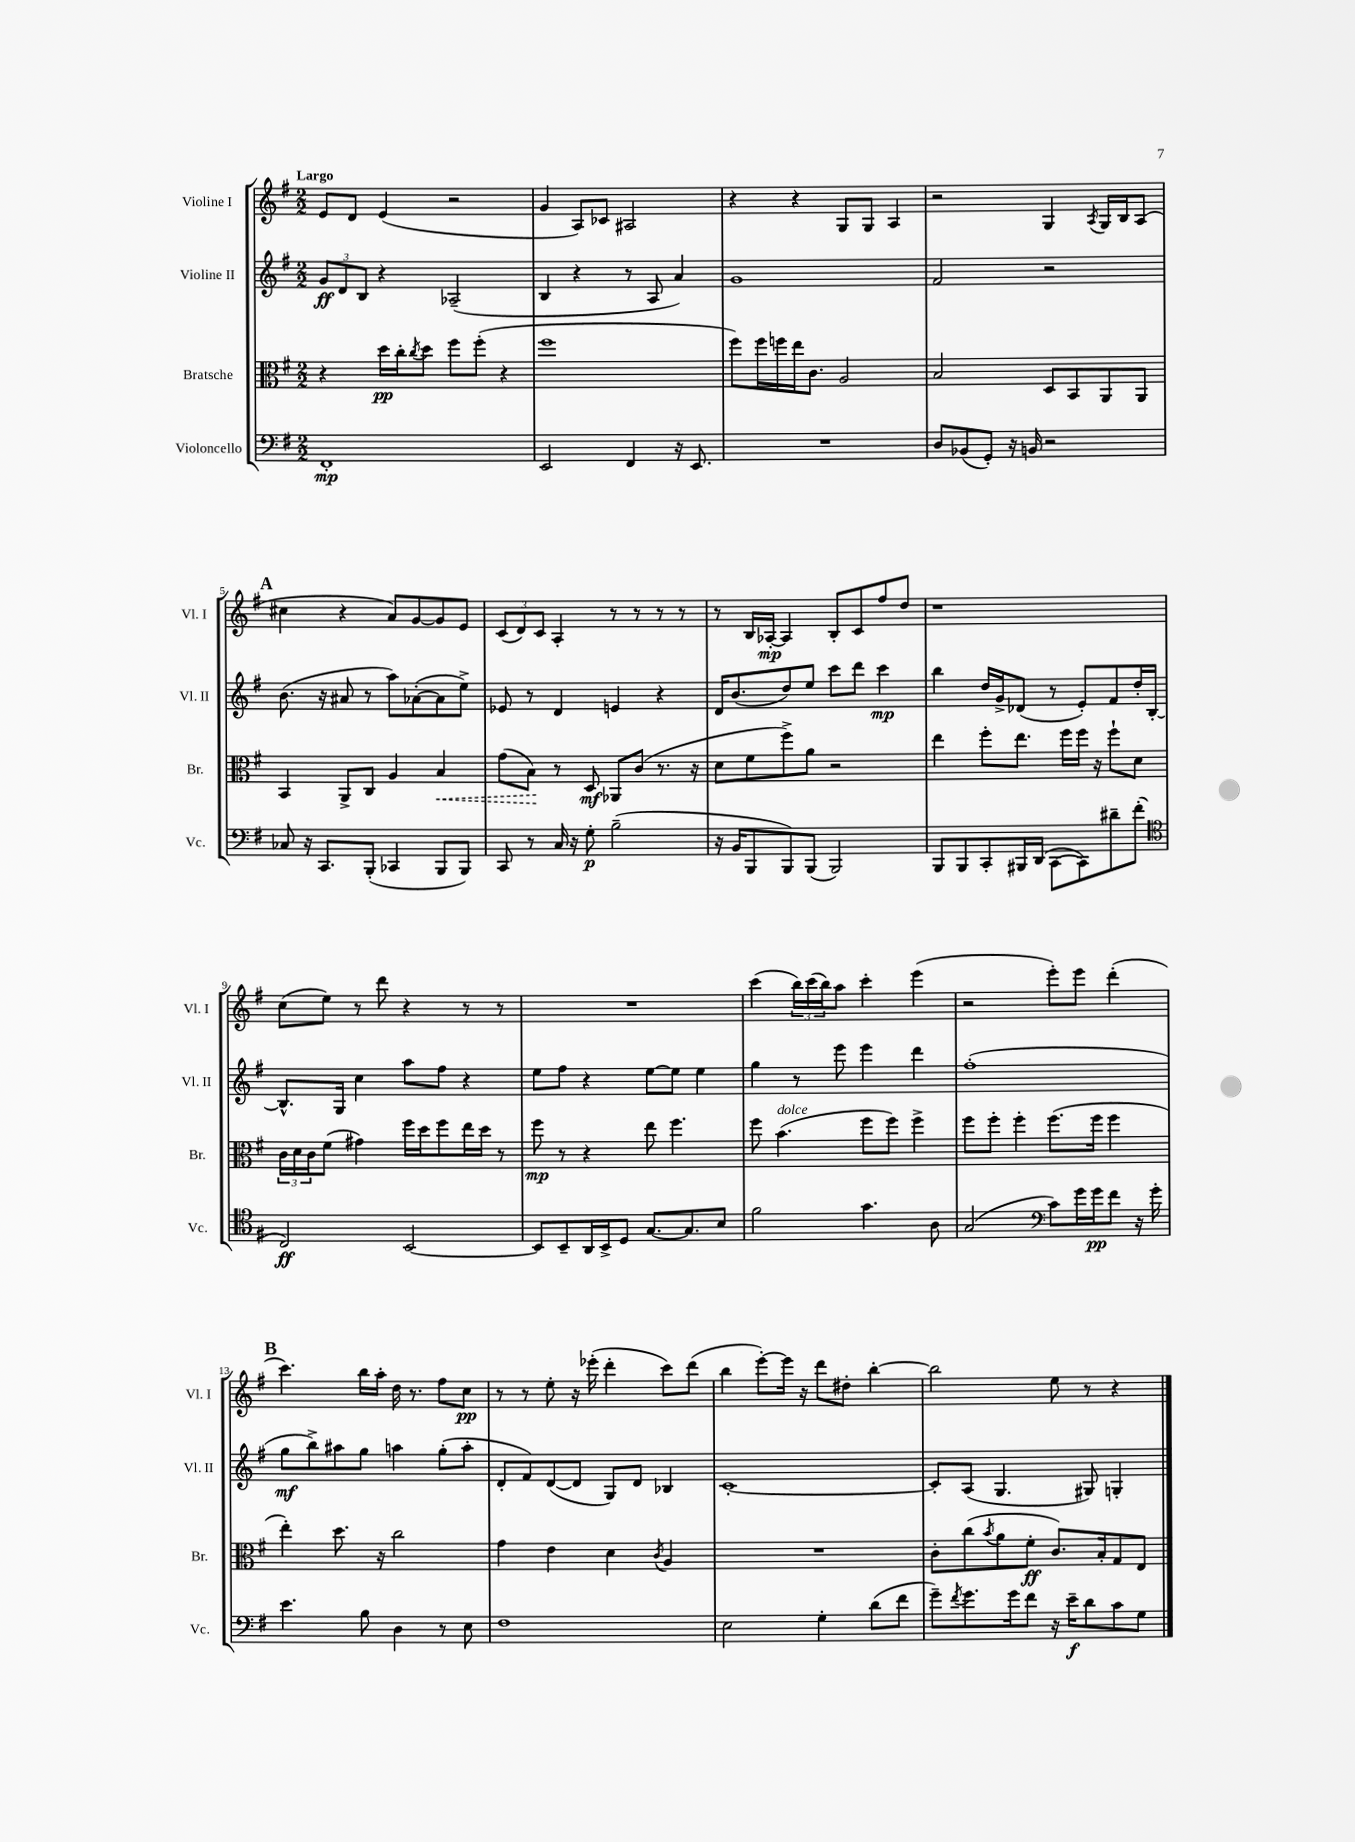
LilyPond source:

<<
\new StaffGroup <<
\new Staff = "s0" \with { instrumentName = "Violine I" shortInstrumentName = "Vl. I" } {
    \clef treble \key g \major \numericTimeSignature \time 2/2 \tempo "Largo"
    e'8 d'8 e'4( r2 |
    g'4 a8) ces'8 ais2 |
    r4 r4 g8 g8 a4 |
    r2 g4 \acciaccatura { a8 } g16 b16 a8( |
    \mark \markup { \bold "A" } cis''4 r4 a'8) g'8~ g'8 e'8 |
    \tuplet 3/2 { c'8( d'8) c'8 } a4-. r8 r8 r8 r8 |
    r8 b16 aes16~-.\mp aes4 b8-. c'8 fis''8 d''8 |
    r1 |
    c''8( e''8) r8 d'''8 r4 r8 r8 |
    R1 |
    c'''4( \tuplet 3/2 { b''16) c'''16( b''16) } a''8 c'''4-. e'''4( |
    r2 e'''8-.) e'''8 d'''4-.( |
    \mark \markup { \bold "B" } c'''4.) b''16 a''16-. d''16 r8. fis''8 c''8\pp |
    r8 r8 e''8-. r16 ees'''16-.( d'''4-. c'''8) d'''8( |
    b''4 e'''8~-.) e'''16 r16 d'''8 dis''8-. b''4~-. |
    b''2 e''8 r8 r4 \bar "|." |
}
\new Staff = "s1" \with { instrumentName = "Violine II" shortInstrumentName = "Vl. II" } {
    \clef treble \key g \major \numericTimeSignature \time 2/2
    \tuplet 3/2 { g'8\ff d'8 b8 } r4 aes2--( |
    b4 r4 r8 a8 a'4) |
    g'1 |
    fis'2 r2 |
    \mark \markup { \bold "A" } b'8.( r16 ais'8 r8 a''8) aes'8~-.( aes'8 e''8->) |
    ees'8 r8 d'4 e'4 r4 |
    d'16 b'8.( d''8) e''8 c'''8 d'''8 c'''4\mp |
    b''4 d''16 g'16-> des'8( r8 e'8-.) fis'8 d''16-. b16~-. |
    b8.-^ g16 c''4 a''8 fis''8 r4 |
    e''8 fis''8 r4 e''8~ e''8 e''4 |
    g''4 r8 e'''8 e'''4 d'''4 |
    fis''1-.( |
    \mark \markup { \bold "B" } g''8\mf b''8->) ais''8 g''8 a''4 g''8-.( a''8-. |
    d'8-. fis'8) d'8~( d'8 g8) d'8 bes4 |
    c'1~-. |
    c'8-. a8( g4. gis8) g4-. \bar "|." |
}
\new Staff = "s2" \with { instrumentName = "Bratsche" shortInstrumentName = "Br." } {
    \clef alto \key g \major \numericTimeSignature \time 2/2
    r4 d''16\pp c''16-. \acciaccatura { c''8 } d''8 fis''8 fis''8-.( r4 |
    fis''1 |
    fis''8) fis''16 f''16 e''16 c'8. a2 |
    b2 d8 b,8 a,8 a,8 |
    \mark \markup { \bold "A" } b,4 a,8-> c8 a4 \once \override Hairpin.style = #'dashed-line b4\< |
    g'8( b8\!) r8 d8\mf aes,8 c'8( r8. r16 |
    d'8 fis'8 fis''8->) a'8 r2 |
    e''4 fis''8-. e''8. fis''16 fis''16 r16 fis''8-! d'8 |
    \tuplet 3/2 { c'16 d'16 c'16 } fis'8( gis'4) fis''16 d''16 fis''8 e''16 d''16 r8 |
    fis''8\mp r8 r4 e''8 fis''4. |
    fis''8 b'4.^\markup { \italic "dolce" }( fis''8 fis''8) fis''4-> |
    fis''8 fis''8-. fis''4-. fis''8.( fis''16 fis''4 |
    \mark \markup { \bold "B" } e''4-.) d''8. r16 c''2 |
    g'4 e'4 d'4 \acciaccatura { c'8 } a4 |
    R1 |
    c'8-. c''8( \acciaccatura { b'8 } a'8 fis'8-.\ff c'8.) b16-. g8 e8 \bar "|." |
}
\new Staff = "s3" \with { instrumentName = "Violoncello" shortInstrumentName = "Vc." } {
    \clef bass \key g \major \numericTimeSignature \time 2/2
    fis,1-.\mp |
    e,2 fis,4 r16 e,8. |
    R1 |
    d8 bes,8( g,8-.) r16 b,16 r2 |
    \mark \markup { \bold "A" } ces8 r16 c,8. b,,8-.( ces,4 b,,8 b,,8) |
    c,8 r8 c16 r16 g8-.\p b2--( |
    r16 b,16 b,,8 b,,8) b,,8( b,,2) |
    b,,8 b,,8 c,8-. bis,,16 d,16( c,8~ c,8) dis'8-- fis'8-.( |
    \clef tenor c2\ff) b,2~ |
    b,8 b,8-- a,16 b,16-> d8 g8.~ g8. b8 |
    fis'2 g'4. a8 |
    g2( \clef bass c'8) g'16 g'16\pp fis'8 r16 g'16-. |
    \mark \markup { \bold "B" } e'4. b8 d4 r8 e8 |
    fis1 |
    e2 g4-. d'8( fis'8 |
    g'8--) \acciaccatura { fis'8 } g'8. g'16 fis'8 r16 e'16--\f d'8 c'8 g8 \bar "|." |
}
>>
>>
